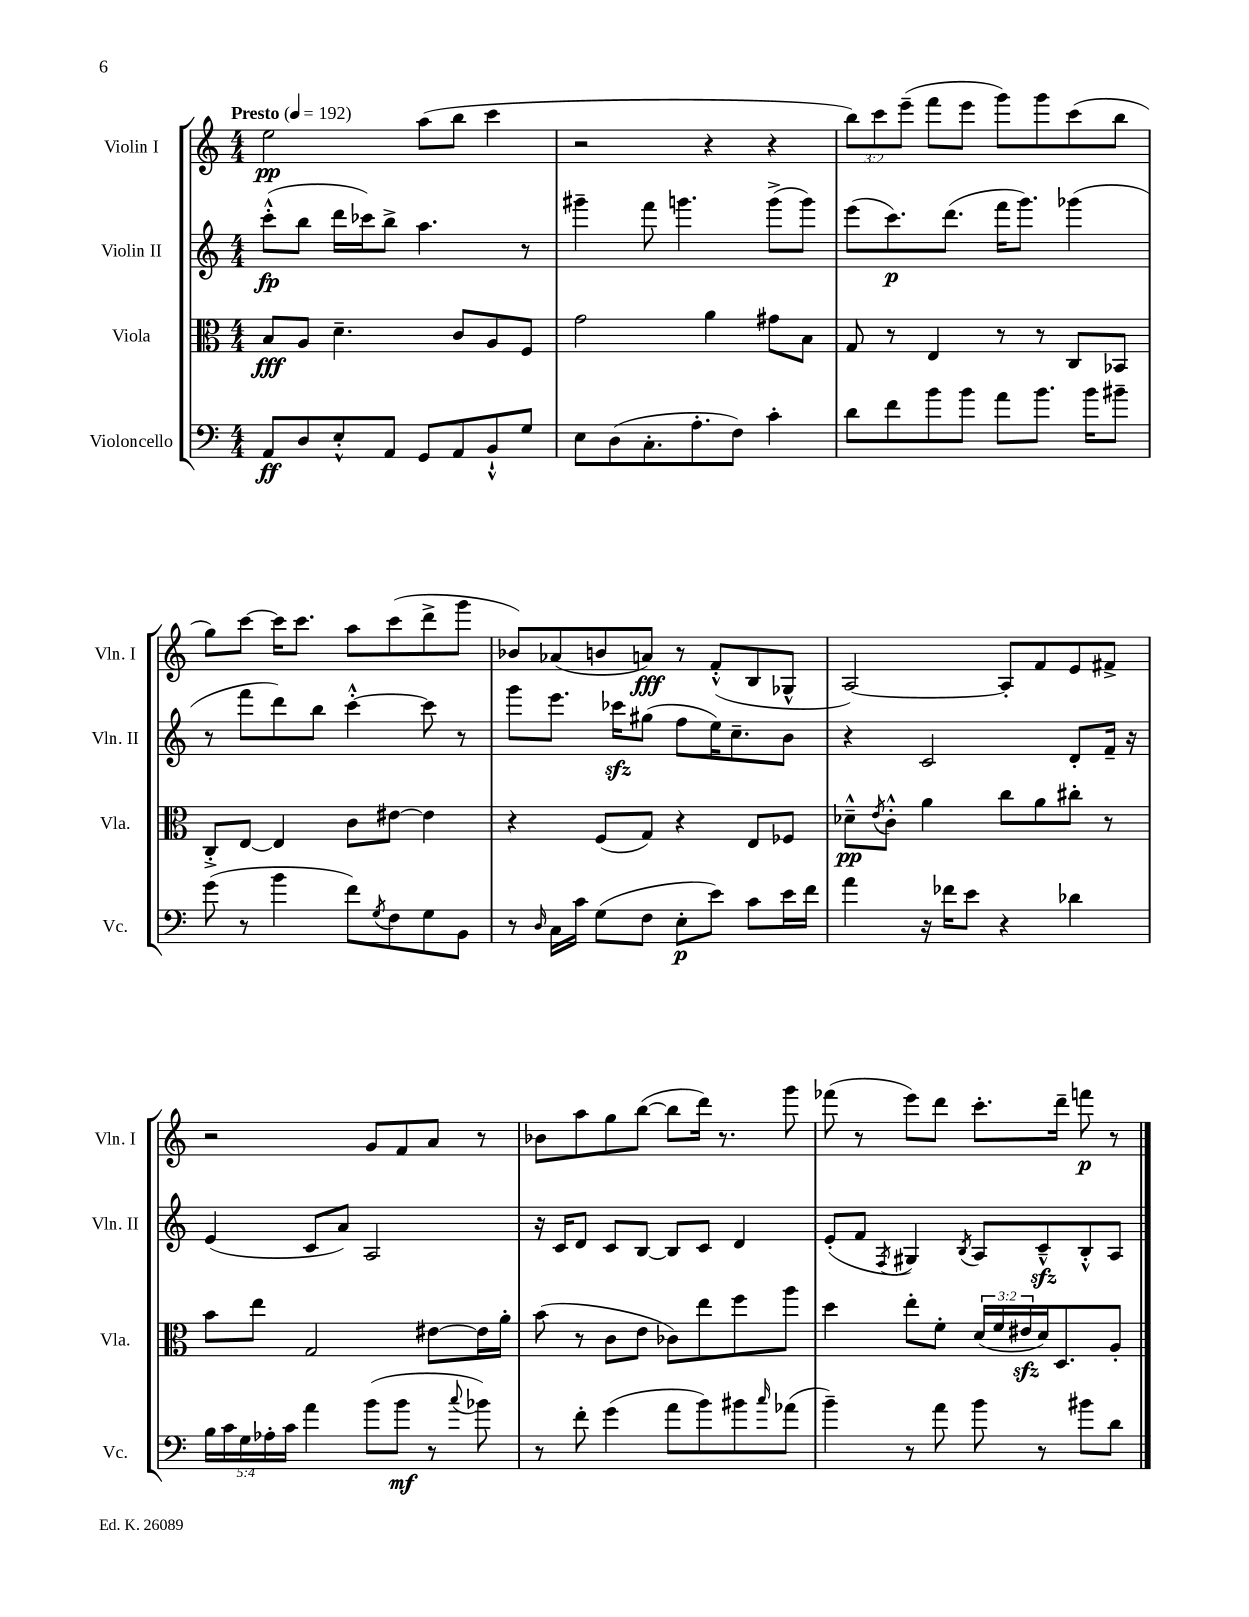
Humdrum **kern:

**kern	**kern	**kern	**kern
*staff4	*staff3	*staff2	*staff1
*clefF4	*clefC3	*clefG2	*clefG2
*k[]	*k[]	*k[]	*k[]
*M4/4	*M4/4	*M4/4	*M4/4
*MM192	*MM192	*MM192	*MM192
8AA	8B	(8ccc'^^	2ee
8D	8A	8bb	.
8E'^^	4.d~	16ddd	.
.	.	16ccc-)	.
8AA	.	8bb^	.
8GG	.	4.aa	(8aa
8AA	8c	.	8bb
8BB`^^	8A	.	4ccc
8G	8F	8r	.
=	=	=	=
8E	2g	4ggg#~	2r
(8D	.	.	.
8.C'	.	8fff	.
.	.	4.ggg	.
8.A'	.	.	.
.	4a	.	4r
8F)	.	.	.
4c'	8g#	(8ggg^	4r
.	8B	8ggg)	.
=	=	=	=
8d	8G	(8eee	12bb)
.	.	.	12ccc
8f	8r	8.ccc)	.
.	.	.	(12eee~
8b	4E	.	8fff
.	.	(8.ddd	.
8b	.	.	8eee
8a	8r	16fff	8ggg)
.	.	8.ggg)	.
8.b	8r	.	8ggg
.	8C	(4ggg-	(8ccc
16b	.	.	.
8b#~	8BB-	.	8bb
=	=	=	=
(8g	8C'^	8r	8gg)
8r	[8E	8fff	[8ccc
4b	4E]	8ddd)	16ccc]
.	.	.	8.ccc
.	.	8bb	.
8f)	8c	[4ccc'^^	8aa
8qG	.	.	.
8F	[8e#	.	(8ccc
8G	4e#]	8ccc]	8ddd^
8BB	.	8r	8ggg
=	=	=	=
8r	4r	8ggg	8b-)
16qqD	.	.	.
16C	.	8.eee	(8a-
16c	.	.	.
(8G	(8F	.	8b
.	.	16ccc-	.
8F	8G)	(8gg#	8a)
8E'	4r	8ff	8r
8e)	.	16ee)	(8f'^^
.	.	8.cc~	.
8c	8E	.	8B
16e	8F-	8b	8G-^^
16f	.	.	.
=	=	=	=
4a	8d-~^^	4r	[2A)
.	8qe	.	.
.	8c'^^	.	.
16r	4a	2c	.
16f-	.	.	.
8e	.	.	.
4r	8cc	.	8A']
.	8a	.	8f
4d-	8cc#'	8d'	8e
.	8r	16f~	8f#^
.	.	16r	.
=	=	=	=
20B	8b	(4e	2r
20c	.	.	.
20G	.	.	.
.	8ee	.	.
20A-'	.	.	.
20c	.	.	.
4a	2G	8c	.
.	.	8a)	.
(8b	.	2A	8g
8b	.	.	8f
8r	[8e#	.	8a
8qqcc	.	.	.
8b-)	16e#]	.	8r
.	16a'	.	.
=	=	=	=
8r	(8b	16r	8b-
.	.	16c	.
8f'	8r	8d	8aa
(4g	8c	8c	8gg
.	8e	[8B	([8bb
8a	8c-)	8B]	8bb]
8b)	8ee	8c	16ddd)
.	.	.	8.r
8b#	8ff	4d	.
16qqcc	.	.	.
(8a-	8aa	.	8ggg
=	=	=	=
4b~)	4dd	(8e'	(8fff-
.	.	8f	8r
.	.	8qF	.
8r	8ee'	4G#)	8eee)
8a	8f'	.	8ddd
.	.	8qB	.
8b	(24d	8A	8.ccc'
.	24f	.	.
.	24e#	.	.
8r	16d)	8c~^^	.
.	8.D	.	16ddd~
8b#	.	8B'^^	8fff
8d	8A'	8A	8r
==	==	==	==
*-	*-	*-	*-
